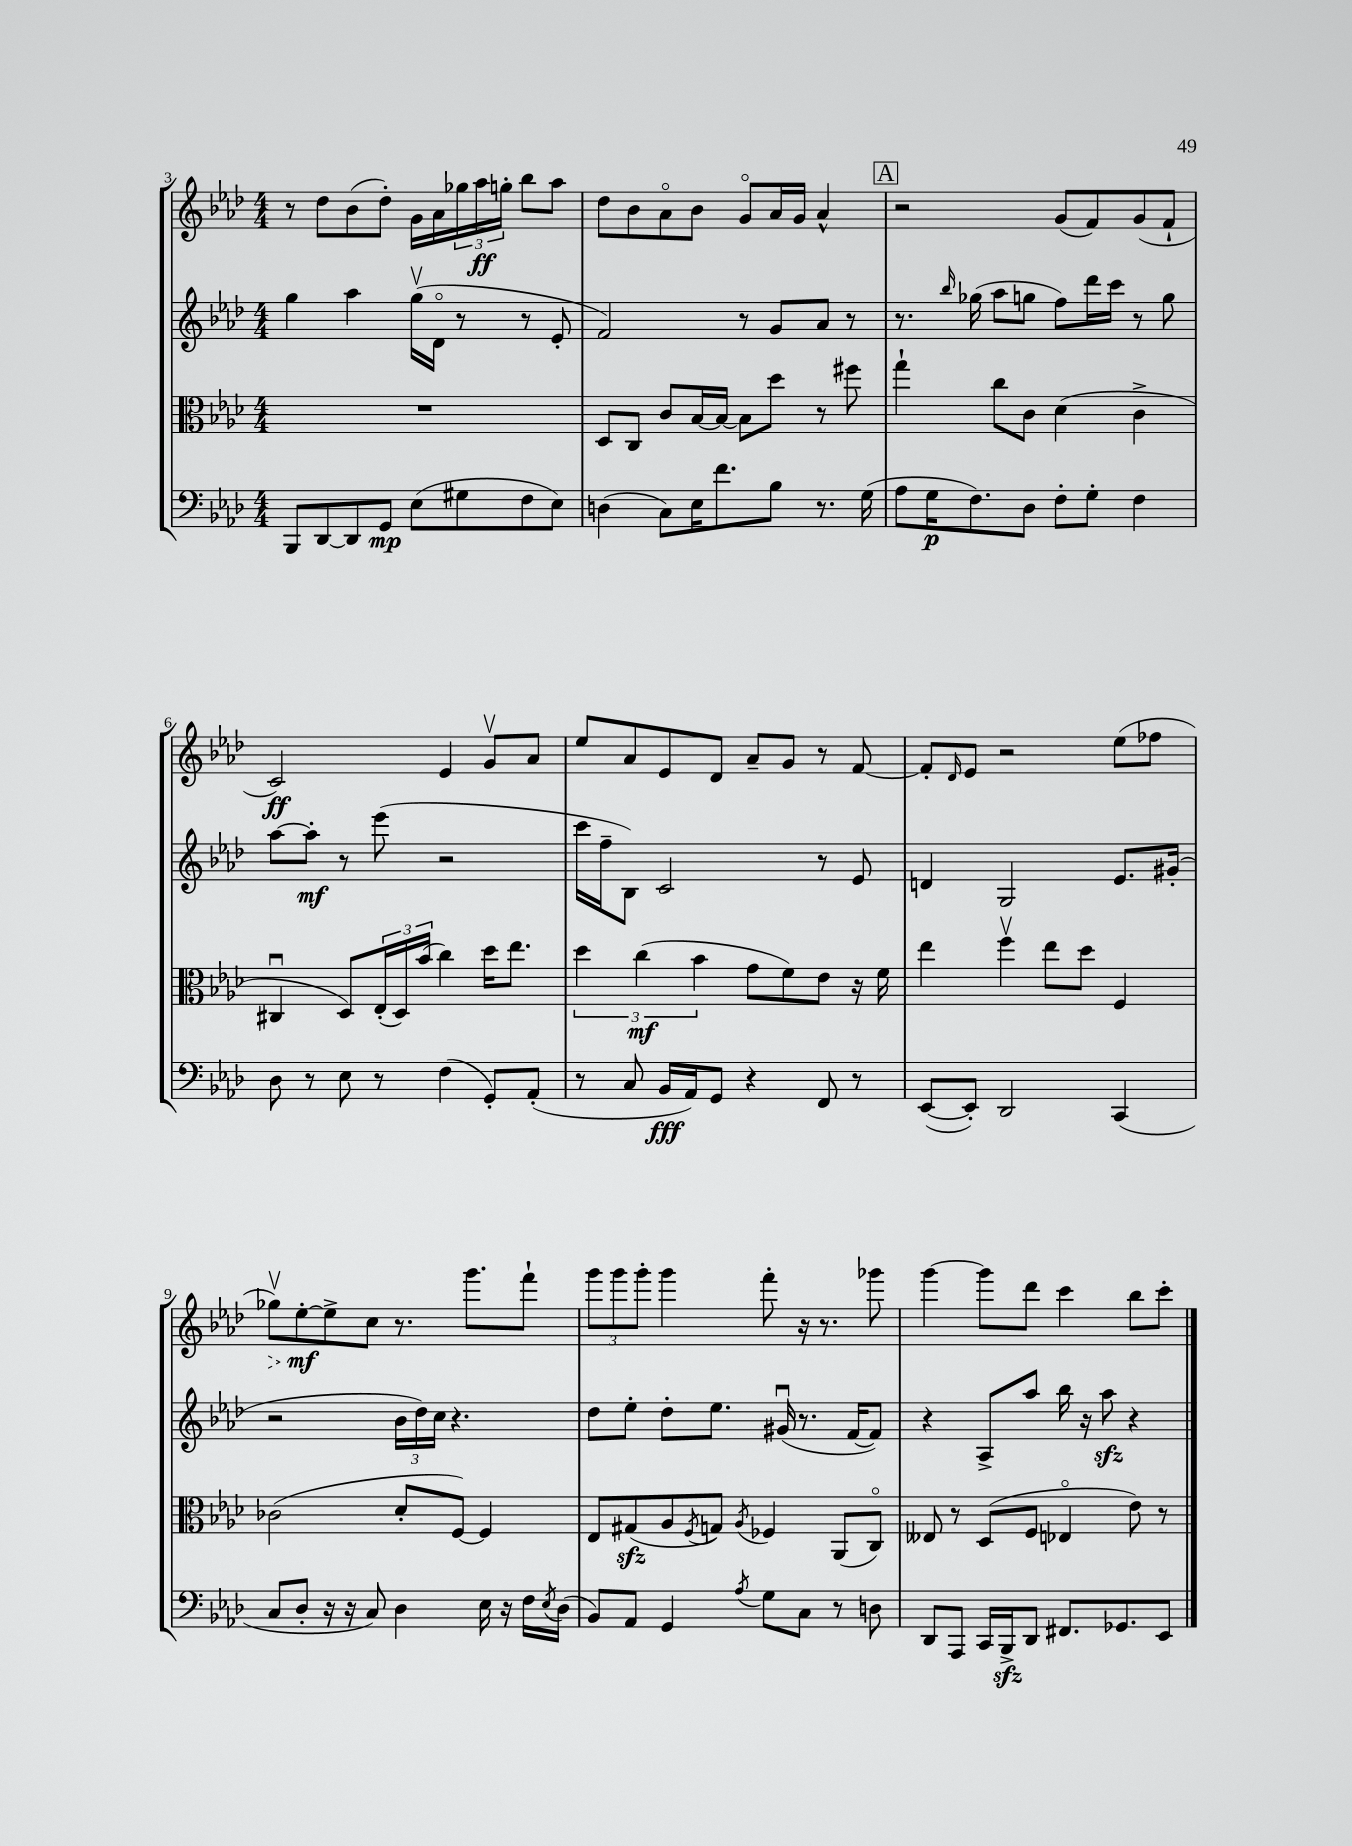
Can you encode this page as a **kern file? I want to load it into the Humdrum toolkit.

**kern	**kern	**kern	**kern
*staff4	*staff3	*staff2	*staff1
*clefF4	*clefC3	*clefG2	*clefG2
*k[b-e-a-d-]	*k[b-e-a-d-]	*k[b-e-a-d-]	*k[b-e-a-d-]
*M4/4	*M4/4	*M4/4	*M4/4
8BBB-	1r	4gg	8r
[8DD-	.	.	8dd-
8DD-]	.	4aa-	(8b-
8GG	.	.	8dd-')
(8E-	.	(16ggv	16g
.	.	16d-o	16a-
8G#	.	8r	24gg-
.	.	.	24aa-
.	.	.	24gg'
8F	.	8r	8bb-
8E-)	.	8e-'	8aa-
=	=	=	=
(4D	8D-	2f)	8dd-
.	8C	.	8b-
8C)	8c	.	8a-o
16E-	[16B-	.	8b-
8.f	16B-_	.	.
.	8B-]	8r	8go
8B-	8dd-	8g	16a-
.	.	.	16g
8.r	8r	8a-	4a-^^
.	8ff#	8r	.
(16G	.	.	.
=	=	=	=
8A-	4gg`	8.r	2r
16G	.	.	.
.	.	16qqbb-	.
8.F)	.	(16gg-	.
.	8cc	8aa-	.
8D-	8c	8gg	.
8F'	(4d-	8ff)	(8g
8G'	.	16ddd-	8f)
.	.	16ccc	.
4F	4c^	8r	(8g
.	.	8gg	8f`
=	=	=	=
8D-	4C#u	[8aa-	2c)
8r	.	8aa-']	.
8E-	8D-)	8r	.
8r	(24E-'	(8eee-	.
.	24D-)	.	.
.	(24b-	.	.
(4F	4cc)	2r	4e-
8GG')	16dd-	.	8gv
.	8.ee-	.	.
(8AA-'	.	.	8a-
=	=	=	=
8r	6dd-	16ccc	8ee-
.	.	16ff~	.
8C	.	8B-)	8a-
.	(6cc	.	.
16BB-	.	2c	8e-
16AA-)	.	.	.
.	6b-	.	.
8GG	.	.	8d-
4r	8g	.	8a-~
.	8f)	.	8g
8FF	8e-	8r	8r
8r	16r	8e-	[8f
.	16f	.	.
=	=	=	=
([8EE-	4ee-	4d	8f']
.	.	.	16qqd-
8EE-'])	.	.	8e-
2DD-	4ffv	2G	2r
.	8ee-	.	.
.	8dd-	.	.
(4CC	4F	8.e-	(8ee-
.	.	.	8ff-
.	.	(16g#'	.
=	=	=	=
8C	(2c-	2r	8gg-v)
8D-'	.	.	[8ee-'
16r	.	.	8ee-^]
16r	.	.	.
8C)	.	.	8cc
4D-	8d-'	24b-	8.r
.	.	24dd-)	.
.	.	24cc	.
.	[8F)	4.r	.
.	.	.	8.ggg
16E-	4F]	.	.
16r	.	.	.
16F	.	.	8fff`
8qE-	.	.	.
(16D-	.	.	.
=	=	=	=
8BB-)	8E-	8dd-	12ggg
.	.	.	12ggg
8AA-	(8G#	8ee-'	.
.	.	.	12ggg'
4GG	8A-	8dd-'	4ggg
.	8qF	.	.
.	8G)	8.ee-	.
8qA-	8qA-	.	.
8G	4F-	.	8fff'
.	.	(16g#u	.
8C	.	8.r	16r
.	.	.	8.r
8r	(8AA-	.	.
.	.	[16f	.
8D	8Co)	8f])	8ggg-
=	=	=	=
8DD-	8E--	4r	[4ggg
8AAA-	8r	.	.
16CC	(8D-	8A-^	8ggg]
16BBB-^	.	.	.
8DD-	8F	8aa-	8ddd-
8.FF#	4E-o	16bb-	4ccc
.	.	16r	.
.	.	8aa-	.
8.GG-	.	.	.
.	8e-)	4r	8bb-
8EE-	8r	.	8ccc'
==	==	==	==
*-	*-	*-	*-
